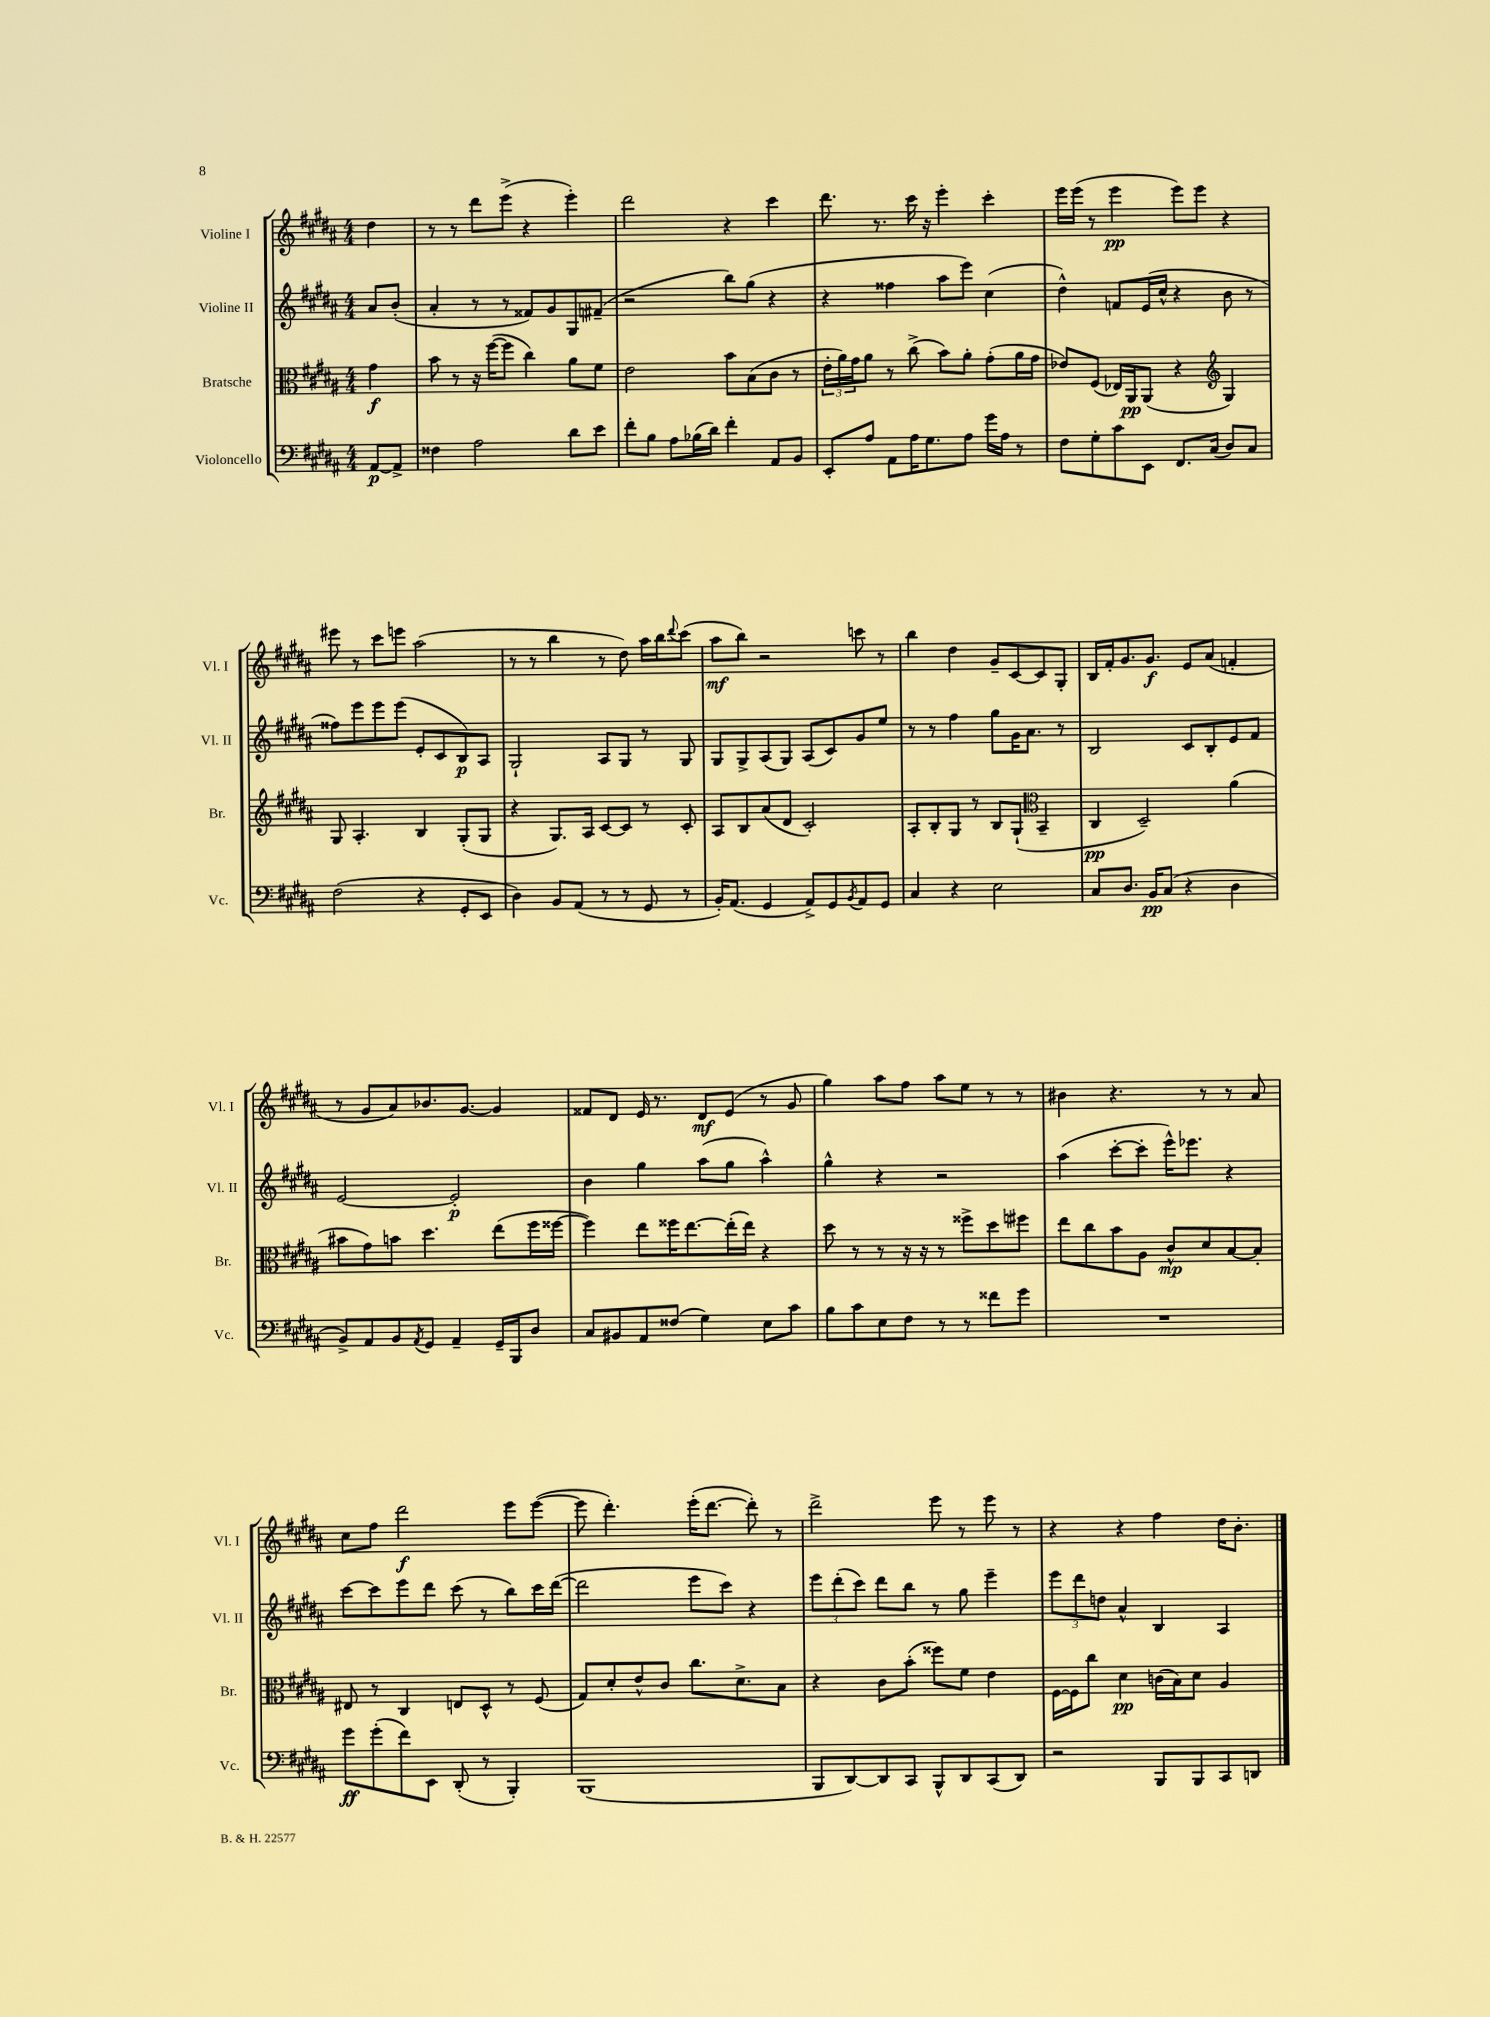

**kern	**kern	**kern	**kern
*staff4	*staff3	*staff2	*staff1
*clefF4	*clefC3	*clefG2	*clefG2
*k[f#c#g#d#a#]	*k[f#c#g#d#a#]	*k[f#c#g#d#a#]	*k[f#c#g#d#a#]
*M4/4	*M4/4	*M4/4	*M4/4
[8AA#	4g#	8a#	4dd#
8AA#^]	.	(8b'	.
=	=	=	=
4F##	8b	4a#'	8r
.	8r	.	8r
2A#	16r	8r	8ddd#
.	([16ff#	.	.
.	8ff#]	8r	(8eee^
.	4cc#)	8f##)	4r
.	.	8g#	.
8d#	8a#	8G#	4eee')
8e	8f#	(8f#~	.
=	=	=	=
8f#'	2e	2r	2ddd#
8B	.	.	.
8A#	.	.	.
(16B-	.	.	.
16d#)	.	.	.
4f#'	8b	8bb)	4r
.	(8B	(8gg#	.
8AA#	8c#	4r	4ccc#
8BB	8r	.	.
=	=	=	=
8EE'	24e'	4r	8.ddd#
.	24a#)	.	.
.	24g#	.	.
8A#	8a#	.	.
.	.	.	8.r
8AA#	8r	4ff##	.
16A#	(8cc#^	.	16ccc#
8.G#	.	.	16r
.	8b)	8aa#	4eee'
8A#	8a#'	8eee)	.
16g#	(8g#'	(4cc#	4ccc#'
16A#	.	.	.
8r	16a#	.	.
.	16g#	.	.
=	=	=	=
8F#	8e-)	4dd#^^)	16eee
.	.	.	(16eee
8G#'	(8F#	.	8r
8c#	16E-)	8f	4eee
.	16AA#	.	.
8EE	(8AA#	(16e	.
.	.	16cc#^^	.
8.FF#	4r	4r	8eee)
.	.	.	8eee
(16C#	.	.	.
*	*clefG2	*	*
8D#)	4G#)	8b	4r
8C#	.	8r	.
=	=	=	=
(2F#	8G#	8ff##)	8eee#
.	4.A#'	8eee	8r
.	.	8eee	8ccc#
.	.	(8eee	8eee
4r	4B	8e'	(2aa#
.	.	8c#	.
8GG#'	(8G#'	8B)	.
8EE	8G#	8A#	.
=	=	=	=
4D#)	4r	2G#`	8r
.	.	.	8r
8BB	8.G#)	.	4bb
(8AA#	.	.	.
.	16A#	.	.
8r	[8c#	8A#	8r
8r	8c#]	8G#	8dd#)
8GG#	8r	8r	16aa#
.	.	.	16bb
.	.	.	8qqddd#
8r	8c#'	8G#	(8ccc#
=	=	=	=
16BB')	8A#	8G#	8aa#
(8.AA#	.	.	.
.	8B	8G#^	8bb)
4GG#	(8a#	(8A#	2r
.	8d#	8G#)	.
8AA#^)	2c#')	(8A#	.
8GG#	.	8c#)	.
8qBB	.	.	.
8AA#	.	8g#	8ccc
8GG#	.	8ee	8r
=	=	=	=
4C#	8A#'	8r	4bb
.	8B'	8r	.
4r	8G#	4ff#	4dd#
.	8r	.	.
2E	8B	8gg#	8g#~
.	(8G#`	16g#	[8c#
.	.	8.a#	.
*	*clefC3	*	*
.	4BB~	.	8c#]
.	.	8r	8G#'
=	=	=	=
8C#	4C#	2B	16B
.	.	.	16f#'
8.D#	.	.	8.g#
.	2D#~)	.	.
16BB	.	.	8.g#
(8C#	.	.	.
4r	.	8c#	8e
.	.	8B'	(8a#
4D#	(4a#	8e	4f'
.	.	8f#	.
=	=	=	=
8BB^)	8b#	[2e	8r
8AA#	8g#)	.	8g#
8BB	8b	.	8a#)
8qAA#	.	.	.
8GG#	4.dd#	.	8.b-
4AA#~	.	2e']	.
.	.	.	[8.g#
16GG#~	(8ee	.	4g#]
16BBB	.	.	.
8D#	16ff#	.	.
.	[16ff##	.	.
=	=	=	=
8C#	4ff##])	4b	8f##
8BB#	.	.	8d#
8AA#	8ee	4gg#	16e
.	.	.	8.r
(8F##	16ff##	.	.
.	[8.ee	.	.
4G#)	.	(8aa#	8d#
.	(16ee']	8gg#	(8e
.	16ee)	.	.
8E	4r	4aa#^^)	8r
8c#	.	.	8g#
=	=	=	=
8B	8dd#	4gg#^^	4gg#)
8c#	8r	.	.
8E	8r	4r	8aa#
8F#	16r	.	8ff#
.	16r	.	.
8r	8r	2r	8aa#
8r	8ff##^	.	8ee
8f##	8dd#	.	8r
8g#	8ff#	.	8r
=	=	=	=
1r	8ee	(4aa#	4b#
.	8cc#	.	.
.	8b	[8ccc#'	4.r
.	8A#	8ccc#']	.
.	8c#^^	16eee^^)	.
.	.	8.eee-	.
.	8d#	.	8r
.	[8B	4r	8r
.	8B']	.	8a#
=	=	=	=
8g#	8E#	[8ccc#	8cc#
(8g#'	8r	8ccc#]	8ff#
8f#)	4C#	8eee	2ddd#
8EE	.	8ddd#	.
(8DD#'	8E	(8ccc#	.
8r	8D#^^	8r	.
4BBB')	8r	8bb)	8eee
.	(8F#	16ccc#	([8eee
.	.	([16ddd#	.
=	=	=	=
(1BBB	8G#)	2ddd#]	8eee]
.	8d#'	.	4.ddd#')
.	8e^^	.	.
.	8c#	.	.
.	8.cc#	8eee	(16eee'
.	.	.	[8.ddd#
.	.	8ccc#)	.
.	8.d#^	.	.
.	.	4r	8ddd#'])
.	8B	.	8r
=	=	=	=
8BBB	4r	12eee	2ddd#^
.	.	(12ddd#'	.
[8DD#)	.	.	.
.	.	12ccc#)	.
8DD#]	8c#	8ddd#	.
8CC#	(8b'	8bb	.
8BBB^^	8ff##)	8r	8eee
8DD#	8f#	8gg#	8r
(8CC#	4e	4eee~	8eee
8DD#)	.	.	8r
=	=	=	=
2r	[16F#	12eee	4r
.	16F#]	.	.
.	.	12ddd#	.
.	8cc#	.	.
.	.	12dd	.
.	4d#	4a#^^	4r
8BBB	(16c	4B	4ff#
.	16B)	.	.
8BBB	8d#	.	.
8CC#	4A#	4A#	16dd#
.	.	.	8.b'
8DD	.	.	.
==	==	==	==
*-	*-	*-	*-
